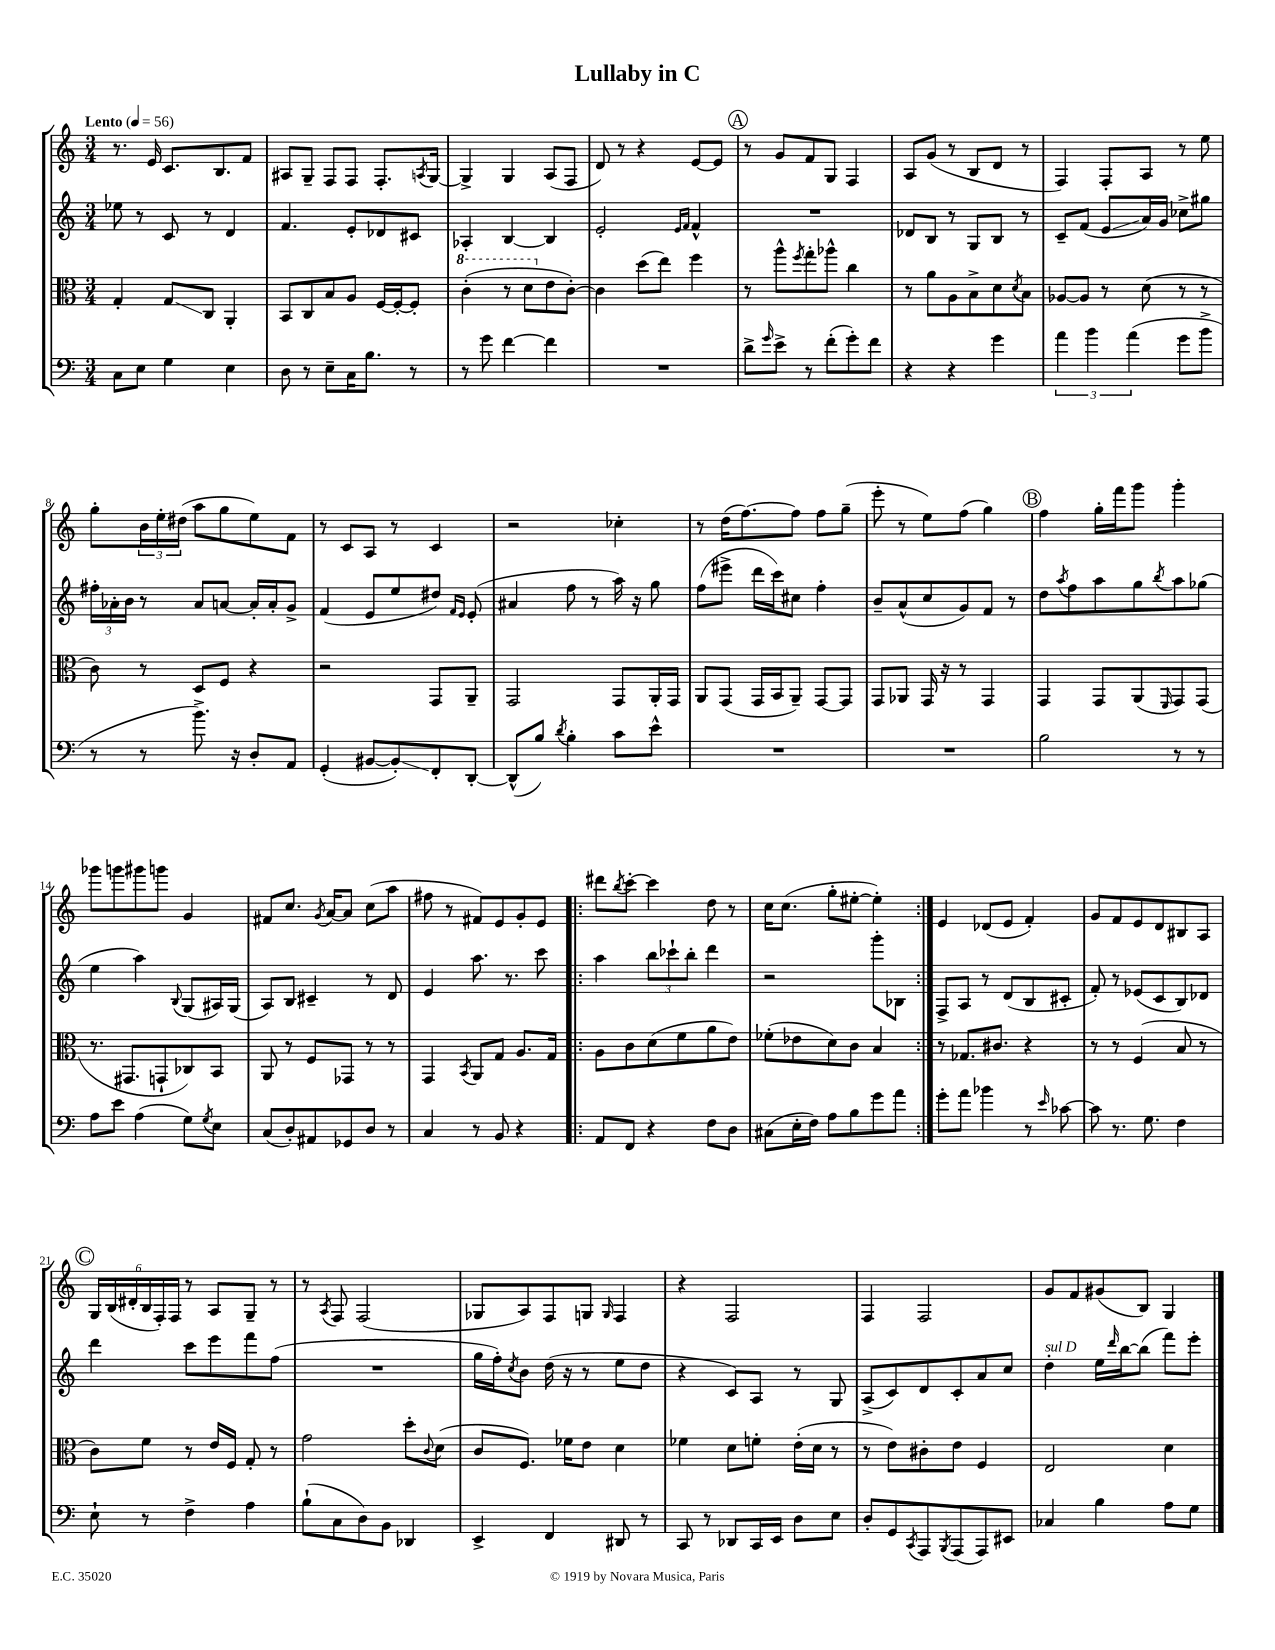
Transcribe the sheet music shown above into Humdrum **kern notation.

**kern	**kern	**kern	**kern
*staff4	*staff3	*staff2	*staff1
*clefF4	*clefC3	*clefG2	*clefG2
*k[]	*k[]	*k[]	*k[]
*M3/4	*M3/4	*M3/4	*M3/4
*MM56	*MM56	*MM56	*MM56
8C	4G'	8ee-	8.r
8E	.	8r	.
.	.	.	16e
4G	8G	8c	8.c
.	8C	8r	.
.	.	.	8.B
4E	4AA'	4d	.
.	.	.	8f
=	=	=	=
8D	8BB	4.f	8A#
8r	8C	.	8G~
8E~	8B	.	8F
16C	8A	8e'	8F
8.B	.	.	.
.	[16F	8d-	8.F'
.	16F'_	.	.
8r	8F']	8c#	.
.	.	.	8qA
.	.	.	[16G
=	=	=	=
8r	(4cc'	4A-'	4G^]
8g	.	.	.
[4f	8r	[4B	4G
.	8dd	.	.
4f]	8e	4B]	(8A
.	[8c')	.	8F
=	=	=	=
2.r	4c]	2e'	8d)
.	.	.	8r
.	(8dd	.	4r
.	8ee)	.	.
.	.	16qqe	.
.	.	16qqf	.
.	4ff	4f^^	[8e
.	.	.	8e]
=	=	=	=
8d^	8r	2.r	8r
16qqg	.	.	.
8e^	8aa^^	.	8g
.	8qff	.	.
8r	8gg'	.	8f
(8f'	8aa-^^	.	8G
8g')	4cc	.	4F
8f	.	.	.
=	=	=	=
4r	8r	8d-	8A
.	8a	8B	(8g
4r	8A	8r	8r
.	8B^	8G	8B
4g	8d	8B	8d
.	8qd	.	.
.	8B	8r	8r
=	=	=	=
6a	[8A-	8c~	4F)
.	8A-]	(8f	.
6b	.	.	.
.	8r	8e	8F'
(6a	.	.	.
.	(8d	16a)	8A
.	.	16g	.
8g	8r	8cc-^	8r
8b^	8r	8gg#	8ee
=	=	=	=
8r	8c)	24ff#'	8gg'
.	.	24a-'	.
.	.	24b	.
8r	8r	8r	24b
.	.	.	24ee'
.	.	.	(24dd#
8.b^)	8D	8a-	8aa
.	8F	[8a	8gg
16r	.	.	.
8D'	4r	16a']	8ee)
.	.	16a'	.
8AA	.	8g^	8f
=	=	=	=
(4GG'	2r	(4f	8r
.	.	.	8c
[8BB#	.	8e	8A
8BB#'])	.	8ee	8r
8FF'	8GG	8dd#)	4c
.	.	16qqf	.
.	.	16qqe	.
[8DD'	8AA~	(8e'	.
=	=	=	=
(8DD^^]	2GG	4a#	2r
8B)	.	.	.
8qd	.	.	.
4B'	.	8ff	.
.	.	8r	.
8c	8GG	16aa)	4cc-'
.	.	16r	.
8e^^	16AA'	8gg	.
.	16GG	.	.
=	=	=	=
2.r	8AA	(8ff	8r
.	(8GG	8eee#^	(16dd
.	.	.	[8.ff)
.	16GG	16ddd	.
.	16BB	16ccc)	.
.	8AA~)	8cc#	8ff]
.	[8GG	4ff'	8ff
.	8GG]	.	(8gg~
=	=	=	=
2.r	8GG	8b~	8eee'
.	8AA-	(8a^^	8r
.	16GG	8cc	8ee)
.	16r	.	.
.	8r	8g)	(8ff
.	4GG	8f	4gg)
.	.	8r	.
=	=	=	=
2B	4GG	8dd	4ff
.	.	8qaa	.
.	.	8ff	.
.	8GG	8aa	16gg'
.	.	.	16fff
.	(8AA	8gg	8ggg
.	16qqFF	8qbb	.
8r	8GG)	8aa	4ggg'
8r	(8GG	(8gg-	.
=	=	=	=
8A	8.r	4ee	8ggg-
8e	.	.	8ggg
.	8.GG#	.	.
(4A	.	4aa)	8ggg#
.	8GG`	.	8ggg
.	.	8qqB	.
8G)	8C-)	(8G	4g
8qG	.	.	.
8E	8BB	16A#)	.
.	.	(16G	.
=	=	=	=
(8C	8AA	8A)	8f#
8D')	8r	8B	8.cc
8AA#	8F	4c#~	.
.	.	.	8qg
.	.	.	[16a
8GG-	8GG-	.	8a]
8D	8r	8r	(8cc
8r	8r	8d	8aa
=	=	=	=
4C	4GG	4e	8ff#
.	.	.	8r
.	8qBB	.	.
8r	8AA	8.aa	8f#)
8BB	8G	.	8e
.	.	8.r	.
4r	8.A	.	8g'
.	.	8ccc	8e
.	16G	.	.
=!|:	=!|:	=!|:	=!|:
8AA	8A	4aa	8ddd#
.	.	.	8qbb
8FF	8c	.	[8ccc'
4r	(8d	12bb	4ccc]
.	.	12ccc-`	.
.	8f	.	.
.	.	12bb'	.
8F	8a	4ddd	8dd
8D	8e)	.	8r
=	=	=	=
(8C#	(8f-'	2r	16cc
.	.	.	(8.cc
16E'	8e-	.	.
16F)	.	.	.
8A	8d)	.	8gg'
8B	8c	.	[8ee#'
8g	4B	8ggg'	4ee#'])
8a	.	8B-	.
=:|!	=:|!	=:|!	=:|!
8g'	8r	8F^	4e
8a	8.G-	8A	.
4b-	.	8r	(8d-
.	8.c#	.	.
.	.	(8d	8e
8r	4r	8B	4f')
16qqe	.	.	.
[8c-	.	8c#'	.
=	=	=	=
8c-]	8r	8f')	8g
8.r	8r	8r	8f
.	(4F	(8e-	8e
8.G	.	.	.
.	.	8c	8d
4F	8B	8B)	8B#
.	8r	8d-	8A
=	=	=	=
8E`	8c)	4ddd	24G
.	.	.	(24B
.	.	.	24d#'
8r	8f	.	24B
.	.	.	24F')
.	.	.	24F
4F^	8r	8ccc	8r
.	16e	8eee	8A
.	16F	.	.
4A	8G'	8fff	8G~
.	8r	(8ff	8r
=	=	=	=
(8B`	2g	2.r	8r
.	.	.	8qA
8C	.	.	8F
8D)	.	.	(2F
8BB	.	.	.
4DD-	8dd'	.	.
.	8qqc	.	.
.	(8d	.	.
=	=	=	=
4EE^	8c	16gg	8G-
.	.	16ff')	.
.	.	8qcc	.
.	8.F)	8b	8A)
4FF	.	(16dd	8F
.	16f-	16r	.
.	8e	8r	8G
.	.	.	16qqG
8DD#	4d	8ee	4F
8r	.	8dd	.
=	=	=	=
8CC	4f-	4r	4r
8r	.	.	.
8DD-	8d	8c)	2F
16CC	8f'	8A	.
16EE	.	.	.
8D	(16e'	8r	.
.	16d	.	.
8E	8r	8G	.
=	=	=	=
8D'	8r	(8A^	4F
8GG	8e)	8c)	.
8qCC	.	.	.
8AAA	8c#'	8d	2F
8qBBB	.	.	.
(8AAA	8e	8c'	.
8AAA)	4F	8a	.
8EE#	.	8cc	.
=	=	=	=
4C-	2E	4dd'	8g
.	.	.	8f
4B	.	16ee	(8g#
.	.	16qqddd	.
.	.	[16bb	.
.	.	(8bb]	8B)
8A	4d	8fff)	4G
8G	.	8eee'	.
==	==	==	==
*-	*-	*-	*-
